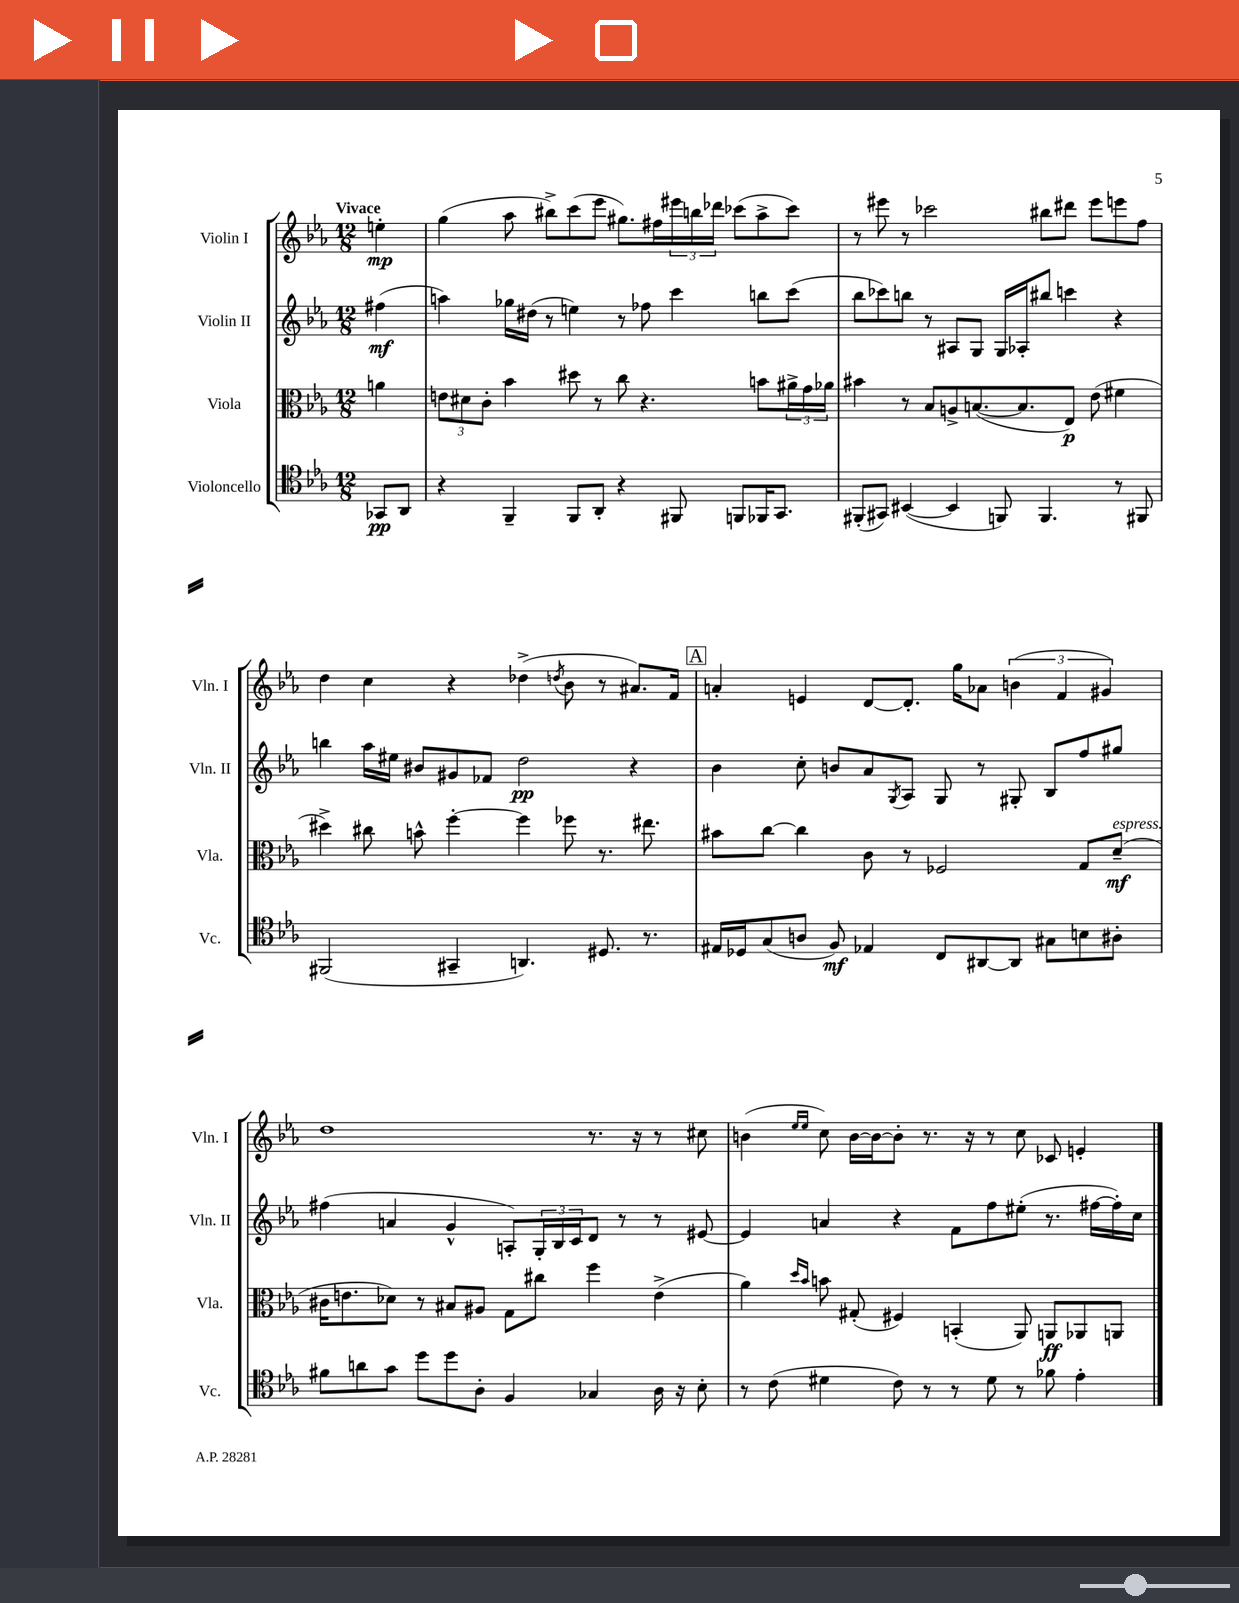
<<
\new StaffGroup <<
\new Staff = "s0" \with { instrumentName = "Violin I" shortInstrumentName = "Vln. I" } {
    \clef treble \key ees \major \numericTimeSignature \time 12/8 \partial 4 \tempo "Vivace"
    e''4-.\mp |
    g''4( aes''8 bis''8->) c'''8( ees'''8 gis''8.) fis''16 \tuplet 3/2 { eis'''16 b''16 des'''16 } ces'''8( aes''8-> ces'''8) |
    r8 eis'''8 r8 ces'''2 bis''8 dis'''8 eis'''8 e'''8 f''8 |
    d''4 c''4 r4 des''4->( \acciaccatura { d''8 } bes'8 r8 ais'8.) f'16 |
    \mark \markup { \box "A" } a'4-. e'4 d'8~ d'8.-. g''16 aes'8 \tuplet 3/2 { b'4( f'4 gis'4) } |
    d''1 r8. r16 r8 cis''8 |
    b'4( \grace { ees''16 ees''16 } c''8) b'16~ b'16~ b'8-. r8. r16 r8 c''8 ces'8 e'4-. \bar "|." |
}
\new Staff = "s1" \with { instrumentName = "Violin II" shortInstrumentName = "Vln. II" } {
    \clef treble \key ees \major \numericTimeSignature \time 12/8 \partial 4
    fis''4\mf( |
    a''4) ges''16 dis''16( r8 e''4) r8 fes''8 c'''4 b''8 c'''8( |
    bes''8 ces'''8) b''8 r8 ais8 g8 g16 aes16-. bis''8 c'''4 r4 |
    b''4 aes''16 eis''16 bis'8 gis'8 fes'8 d''2\pp r4 |
    \mark \markup { \box "A" } bes'4 c''8-. b'8 aes'8 \acciaccatura { g8 } aes8 g8 r8 gis8-. bes8 f''8 gis''8 |
    fis''4( a'4 g'4-^ a8-.) \tuplet 3/2 { g16-. bes16 c'16 } d'8 r8 r8 eis'8~ |
    eis'4 a'4 r4 f'8 f''8 eis''8-.( r8. fis''16~ fis''16-.) c''16 \bar "|." |
}
\new Staff = "s2" \with { instrumentName = "Viola" shortInstrumentName = "Vla." } {
    \clef alto \key ees \major \numericTimeSignature \time 12/8 \partial 4
    a'4 |
    \tuplet 3/2 { e'8 dis'8 c'8-. } bes'4 dis''8 r8 c''8 r4. b'8 \tuplet 3/2 { ais'16-> g'16 aes'16 } |
    bis'4 r8 bes8 a8-> b8.~( b8. ees8\p) ees'8( fis'4 |
    dis''4->) cis''8 b'8-^ f''4~-. f''4 fes''8 r8. eis''8. |
    \mark \markup { \box "A" } bis'8 c''8~ c''4 c'8 r8 fes2 g8 d'8--\mf^\markup { \italic "espress." }( |
    cis'16 e'8. des'8) r8 bis8 ais8 g8 cis''8 f''4 e'4->( |
    aes'4) \grace { d''16 bes'16 } b'8 gis8-.( fis4) b,4-.( aes,8) a,8\ff aes,8 a,8 \bar "|." |
}
\new Staff = "s3" \with { instrumentName = "Violoncello" shortInstrumentName = "Vc." } {
    \clef tenor \key ees \major \numericTimeSignature \time 12/8 \partial 4
    ges,8\pp aes,8 |
    r4 f,4-- f,8 aes,8-. r4 fis,8 f,8 fes,16 g,8. |
    fis,8-.( gis,8) bis,4~( bis,4 f,8) f,4. r8 fis,8 |
    fis,2( gis,4-- a,4.) dis8. r8. |
    \mark \markup { \box "A" } eis16 des16 g8( a8 f8\mf) ees4 c8 ais,8~ ais,8 gis8 b8 ais8-. |
    fis'8 a'8 g'8 d''8 d''8 aes8-. f4 ges4 aes16 r16 bes8-. |
    r8 c'8( dis'4 c'8) r8 r8 dis'8 r8 fes'8 ees'4-. \bar "|." |
}
>>
>>
\layout { \context { \Score \remove "Bar_number_engraver" } }
